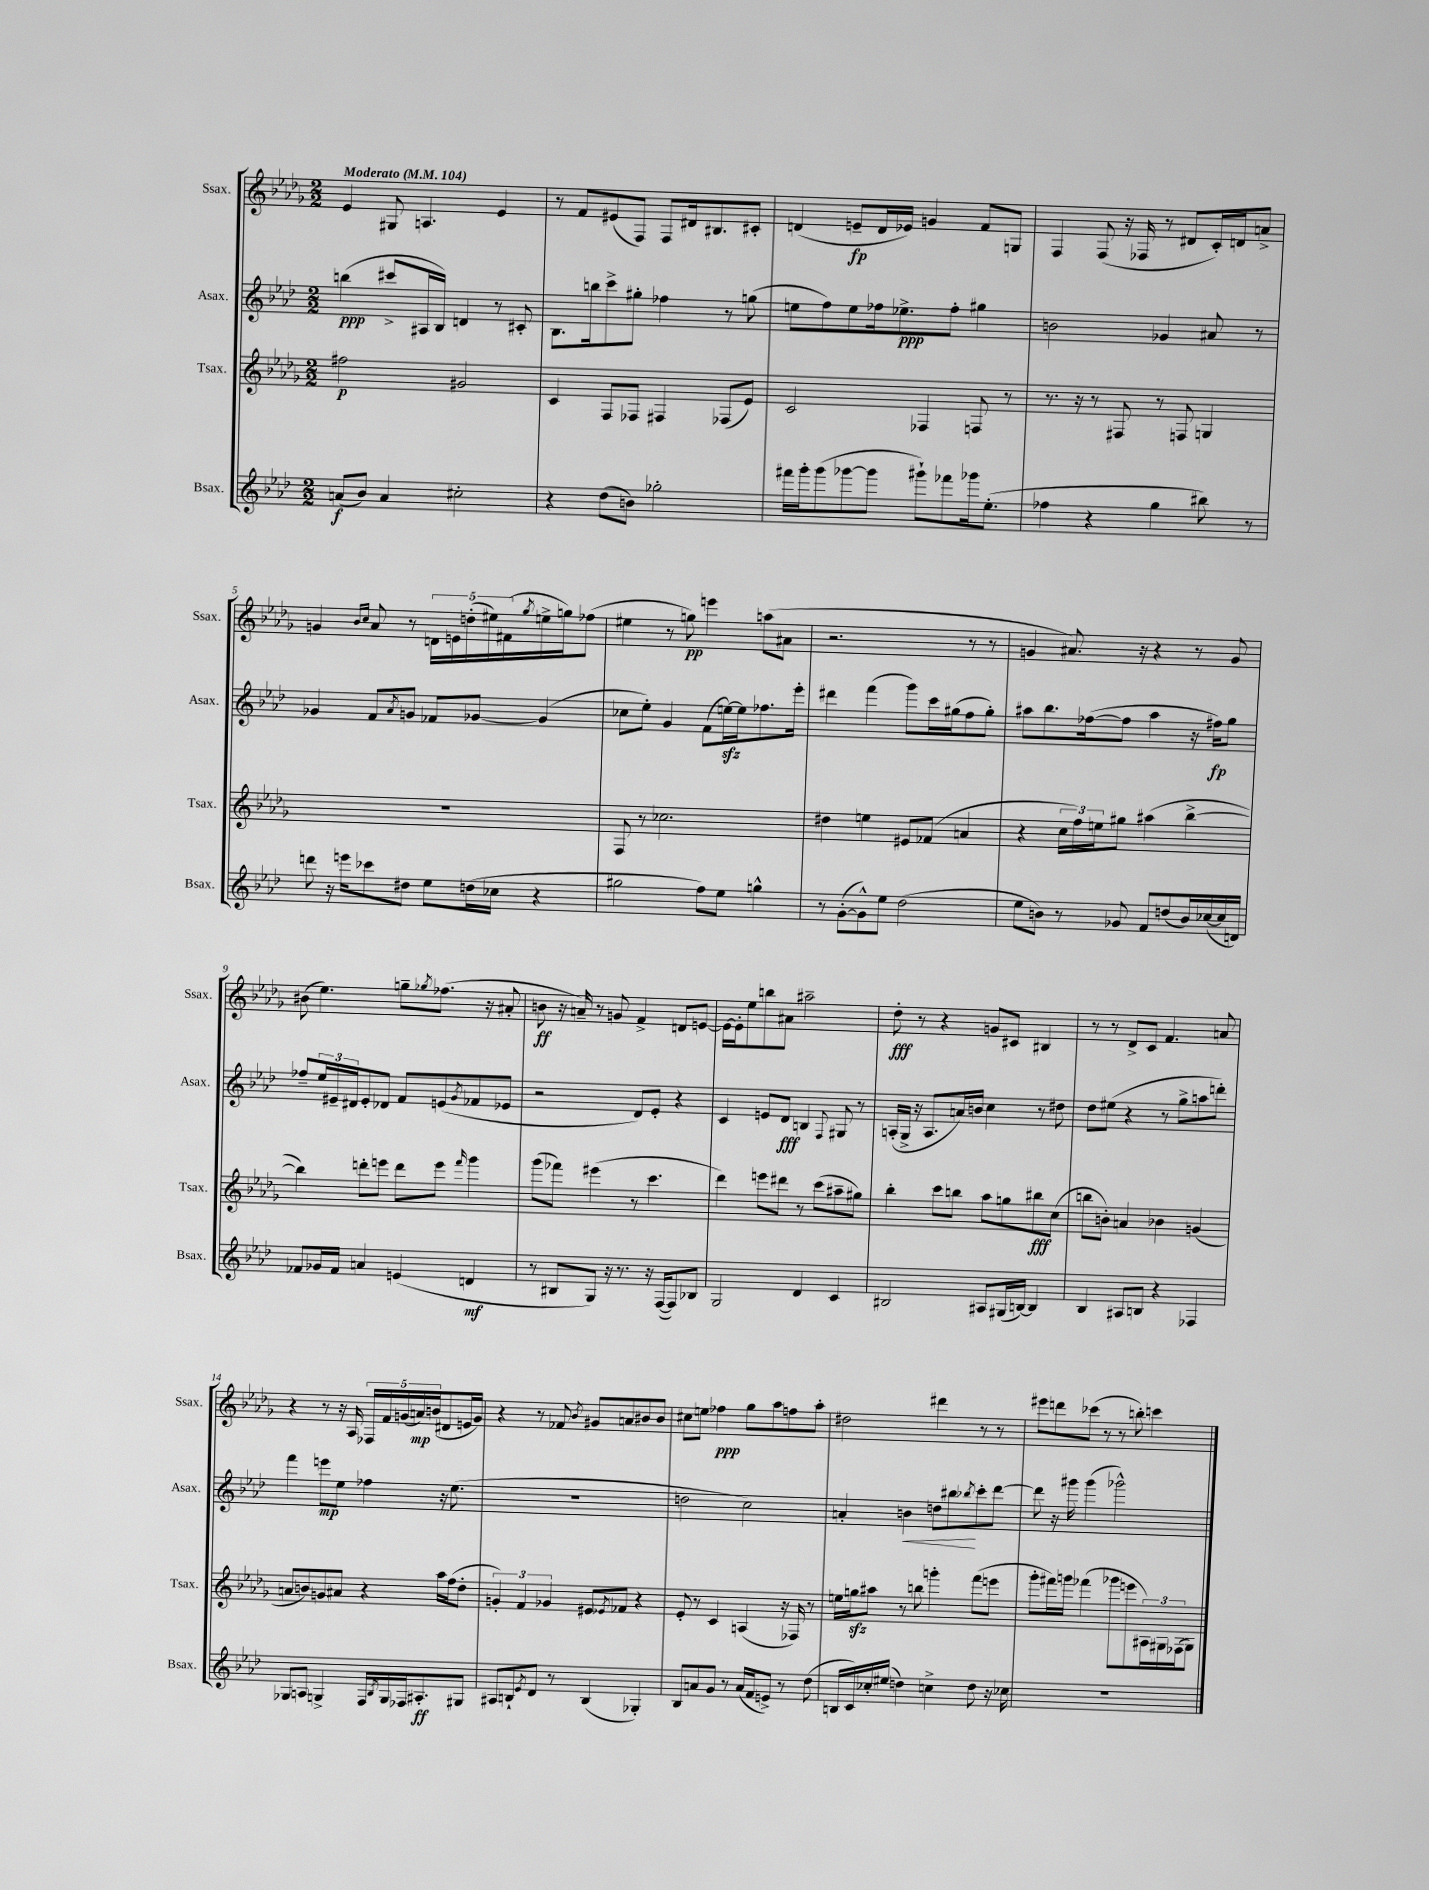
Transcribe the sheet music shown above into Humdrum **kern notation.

**kern	**dynam	**kern	**dynam	**kern	**dynam	**kern	**dynam
*part4	*part4	*part3	*part3	*part2	*part2	*part1	*part1
*staff4	*staff4	*staff3	*staff3	*staff2	*staff2	*staff1	*staff1
*I"Bsax.	*	*I"Tsax.	*	*I"Asax.	*	*I"Ssax.	*
*I'Bsax.	*	*I'Tsax.	*	*I'Asax.	*	*I'Ssax.	*
*clefG2	*	*clefG2	*	*clefG2	*	*clefG2	*
*k[b-e-a-d-]	*	*k[b-e-a-d-g-]	*	*k[b-e-a-d-]	*	*k[b-e-a-d-g-]	*
*M2/2	*	*M2/2	*	*M2/2	*	*M2/2	*
*MM104	*	*MM104	*	*MM104	*	*MM104	*
=1	=1	=1	=1	=1	=1	=1	=1
!	!	!	!	!	!	!LO:TX:a:B:t=Moderato	!
(8an/L	f	2ff#X\	p	(4bbn\	ppp	4e-/	.
8b-/J)	.	.	.	.	.	.	.
4a/	.	.	.	8ccc#X^/L	.	8G#X/	.
.	.	.	.	16A#X/L	.	4.An/	.
.	.	.	.	16B-/JJ)	.	.	.
2cc#X'\	.	2g#X/	.	4dn/	.	.	.
.	.	.	.	8r	.	4e-/	.
.	.	.	.	8c#X'/	.	.	.
=2	=2	=2	=2	=2	=2	=2	=2
4r	.	4c/	.	8.B-\L	.	8r	.
.	.	.	.	.	.	8f/L	.
.	.	.	.	16bbn\k	.	.	.
(8dd-\L	.	8F/L	.	8ccc^\	.	(8e#X/	.
8bn\J)	.	8F-X/J	.	8gg#X'\J	.	8F/J)	.
2gg-X'\	.	4F#X/	.	4ff-X\	.	8F/L	.
.	.	.	.	.	.	16d#X/k	.
.	.	.	.	.	.	8.B#X/	.
.	.	(8F-X/L	.	8r	.	.	.
.	.	8e-/J)	.	(8ggn\	.	8c#X'/J	.
=3	=3	=3	=3	=3	=3	=3	=3
16fff#X\LL	.	2c/	.	8een\L	.	(4dn/	.
16ggg'\J	.	.	.	.	.	.	.
(8ggg\	.	.	.	8ff\)	.	.	.
[8ggg-X\	.	.	.	8ee\	.	8en~/L	fp
8ggg-\J]	.	.	.	16ff-X\k	.	16d/L	.
.	.	.	.	8.ee-X^\	ppp	16e-X/JJ)	.
8ggg#X`\L)	.	4F-X/	.	.	.	4gn/	.
8fff-X\	.	.	.	8ff-'\J	.	.	.
16ggg-X\k	.	8Fn/	.	4gg#X\	.	8f/L	.
(8.ee-'\J	.	.	.	.	.	.	.
.	.	8r	.	.	.	8Gn/J	.
=4	=4	=4	=4	=4	=4	=4	=4
4ff-X\	.	8.r	.	2bn\	.	4F/	.
.	.	16r	.	.	.	.	.
4r	.	8r	.	.	.	(8F/	.
.	.	8F#X/	.	.	.	16r	.
.	.	.	.	.	.	16F-X/	.
4gg\	.	8r	.	4g-X/	.	8r	.
.	.	8Fn/	.	.	.	8d#X/L	.
8bb#X\)	.	4Gn/	.	8a#X/	.	16c'/L)	.
.	.	.	.	.	.	16dn/J	.
8r	.	.	.	8r	.	8an^/J	.
!!LO:LB:g=z
=5	=5	=5	=5	=5	=5	=5	=5
8dddn\	.	1r	.	4g-X/	.	4gn/	.
16r	.	.	.	.	.	.	.
16eeen\KL	.	.	.	.	.	.	.
.	.	.	.	.	.	16qqb-/LL	.
.	.	.	.	.	.	16qqcc/JJ	.
8ccc-X\	.	.	.	8f/L	.	8a-/	.
.	.	.	.	8qa-/	.	.	.
8dd#X\J	.	.	.	8gn/J	.	8r	.
8ee-\L	.	.	.	8f-X/L	.	20dn\LL	.
.	.	.	.	.	.	20en\	.
.	.	.	.	.	.	(20ddn'\	.
(16ddn\L	.	.	.	[8g-X/J	.	.	.
.	.	.	.	.	.	20ee#X\)	.
16cc-X\JJ	.	.	.	.	.	.	.
.	.	.	.	.	.	(20f#X\	.
.	.	.	.	.	.	8qgg-/	.
4r	.	.	.	(4g-/]	.	16een^\	.
.	.	.	.	.	.	16ggn\J)	.
.	.	.	.	.	.	(8ff-X\J	.
=6	=6	=6	=6	=6	=6	=6	=6
2gg#X\	.	8F/	.	8cc-X\L	.	4ee#X\	.
.	.	8r	.	8ee-'\J)	.	.	.
.	.	2.cc-X\	.	4g/	.	8r	.
.	.	.	.	.	.	8ggn\)	pp
8ff\L)	.	.	.	(8f\L	.	4eeen\	.
8ee-\J	.	.	.	[16eenzz\L)	.	.	.
.	.	.	.	16ee\J]	.	.	.
4ggn^^\	.	.	.	8.ff-X\	.	(8aan\L	.
.	.	.	.	.	.	8a#X\J	.
.	.	.	.	16eee-'\Jk	.	.	.
=7	=7	=7	=7	=7	=7	=7	=7
8r	.	4dd#X\	.	4ddd#X\	.	2.r	.
([8g'\L	.	.	.	.	.	.	.
8g^^\])	.	4een\	.	(4fff\	.	.	.
8ee-\J	.	.	.	.	.	.	.
(2dd-\	.	8e#X/L	.	8ggg\L)	.	.	.
.	.	(8f-X/J	.	16ccc\L	.	.	.
.	.	.	.	(16gg#X\J	.	.	.
.	.	4an/	.	8ff\	.	8r	.
.	.	.	.	8gg#'\J)	.	8r	.
=8	=8	=8	=8	=8	=8	=8	=8
8ee-\L	.	4r	.	8aa#X\L	.	4gn/	.
8bn\J)	.	.	.	8.bb-\	.	.	.
8r	.	24cc\LL	.	.	.	8.a#X/)	.
.	.	24ff\)	.	.	.	.	.
.	.	.	.	([16ff-X\k	.	.	.
.	.	24een\J	.	.	.	.	.
8g-X/	.	8gg#X\J	.	8ff-\J]	.	.	.
.	.	.	.	.	.	16r	.
8f/L	.	(4aa#X\	.	4aa#\	.	4r	.
(8ddn/	.	.	.	.	.	.	.
16b/L)	.	[4bb-^\	.	16r	.	8r	.
([16cc-X/	.	.	.	16ff#X\KL)	fp	.	.
16cc-/]	.	.	.	8gg\J	.	8g/	.
16dn/JJ)	.	.	.	.	.	.	.
!!LO:LB:g=z
=9	=9	=9	=9	=9	=9	=9	=9
8f-X/L	.	4bb-\])	.	8ff-X~/L	.	(8b#X\	.
16g-X/L	.	.	.	24ee-/L	.	4.ee-\)	.
.	.	.	.	24e#X~/	.	.	.
16f-/JJ	.	.	.	.	.	.	.
.	.	.	.	24d#X/J	.	.	.
4an/	.	8dddn'\L	.	8e#'/	.	.	.
.	.	8eeen\J	.	8d-X/J	.	.	.
(4en/	.	8ddd\L	.	8f/L	.	8ggn~\L	.
.	.	.	.	.	.	8qgg-X/	.
.	.	8eee\J	.	(8en/	.	(8.ff-X\J	.
.	.	16qqfff/	.	8qg/	.	.	.
4dn/	mf	4ggg-\	.	8f-X/	.	.	.
.	.	.	.	.	.	16r	.
.	.	.	.	8e-X/J	.	8a#X'/	.
=10	=10	=10	=10	=10	=10	=10	=10
8r	.	(8ggg-\L	.	2r	.	8bn\	ff
8B#X/L	.	8fff-X\J)	.	.	.	16r	.
.	.	.	.	.	.	16an~/)	.
8G/J)	.	(4eee#X\	.	.	.	8r	.
16r	.	.	.	.	.	8gn/	.
8.r	.	.	.	.	.	.	.
.	.	8r	.	8d-/L)	.	4f^/	.
16r	.	4.ccc\	.	8e-'/J	.	.	.
([16F/KL	.	.	.	.	.	.	.
8F/])	.	.	.	4r	.	8dn/L	.
8B-X/J	.	.	.	.	.	[8en/J	.
=11	=11	=11	=11	=11	=11	=11	=11
2G/	.	4ddd-\)	.	4c/	.	16e\LL_	.
.	.	.	.	.	.	16e'\J]	.
.	.	.	.	.	.	8ee-\	.
.	.	8eeen\L	.	8en/L	.	8bbn\	.
.	.	8ddd#X\J	.	8d-/J	fff	8a#X\J	.
4d-/	.	8r	.	4Bn/	.	2aa#X~\	.
.	.	(8ccc\L	.	.	.	.	.
.	.	.	.	8qqF/	.	.	.
4c/	.	8aa#X~\	.	8G#X/	.	.	.
.	.	8gg#X\J)	.	8r	.	.	.
=12	=12	=12	=12	=12	=12	=12	=12
2B#X/	.	4bb-'\	.	(16An'/LL	.	8dd-'\	fff
.	.	.	.	16G^/JJ	.	.	.
.	.	.	.	16r	.	8r	.
.	.	.	.	8.A/L	.	.	.
.	.	8ccc\L	.	.	.	4r	.
.	.	8bbn\J	.	16an/L)	.	.	.
.	.	.	.	16bn/JJ	.	.	.
8A#X/L	.	8aa-\L	.	4cc\	.	8gn/L	.
(16G#X/L	.	8ggn\	.	.	.	8c#X/J	.
[16Bn/JJ)	.	.	.	.	.	.	.
4B/]	.	8bb#X\	fff	8r	.	4B#X/	.
.	.	(8cc\J	.	8dd#X\	.	.	.
=13	=13	=13	=13	=13	=13	=13	=13
4B-/	.	8bbn\L	.	8dd-\L	.	8r	.
.	.	8bn'\J)	.	(8ee#X\J	.	8r	.
8A#X/L	.	4an/	.	4r	.	8d-^/L	.
8Bn/J	.	.	.	.	.	8c/J	.
4r	.	4b-X\	.	8r	.	4.f/	.
.	.	.	.	8gg^\L	.	.	.
4F-X/	.	(4gn/	.	8aan\	.	.	.
.	.	.	.	8dddn'\J)	.	8an/	.
!!LO:LB:g=z
=14	=14	=14	=14	=14	=14	=14	=14
8G-X/L	.	8an/L	.	4fff\	.	4r	.
8An/J	.	8bn/)	.	.	.	.	.
4Gn^/	.	8gn/	.	8eeen\L	mp	8r	.
.	.	8a#X/J	.	8ee-\J	.	16r	.
.	.	.	.	.	.	16A-/	.
16F/LL	.	4r	.	4ff-X\	.	20F-X/LL	.
.	.	.	.	.	.	20f/	.
8qB-/	.	.	.	.	.	.	.
16G/	.	.	.	.	.	.	.
.	.	.	.	.	.	(20gn/	.
16F-X/J	.	.	.	.	.	.	.
.	.	.	.	.	.	20an/)	mp
8.A#X'/	ff	.	.	.	.	.	.
.	.	.	.	.	.	(20bn/J	.
.	.	16aa-\LL	.	16r	.	8d#X/	.
.	.	(16ff\J	.	(8.ee-\	.	.	.
8G#X/J	.	8dd-'\J	.	.	.	16en/L	.
.	.	.	.	.	.	16g/JJ)	.
=15	=15	=15	=15	=15	=15	=15	=15
8A#X/L	.	6gn'/)	.	1r	.	4r	.
8Bn`/	.	.	.	.	.	.	.
.	.	6f/	.	.	.	.	.
8qe-/	.	.	.	.	.	.	.
8d-/J	.	.	.	.	.	8r	.
.	.	6g-X/	.	.	.	.	.
8r	.	.	.	.	.	8f-X/	.
.	.	.	.	.	.	8qb-/	.
(4B/	.	8e#X/L	.	.	.	8g#X/L	.
.	.	8qe-X/	.	.	.	.	.
.	.	8f-X/J	.	.	.	8an/	.
4G-X'/)	.	4r	.	.	.	8b#X/	.
.	.	.	.	.	.	8b#/J	.
=16	=16	=16	=16	=16	=16	=16	=16
8B-/L	.	8e-'/	.	2ddn\	.	8cc#X\L	.
8an/	.	8r	.	.	.	8een\J	.
8g/J	.	4c/	.	.	.	4ff-X\	ppp
8r	.	.	.	.	.	.	.
(16a/LL	.	(4An/	.	2cc\)	.	8gg-\L	.
16f/J	.	.	.	.	.	.	.
8en^/J)	.	.	.	.	.	8aa-\	.
8r	.	16r	.	.	.	8ffn\	.
.	.	16F-X/)	.	.	.	.	.
(8dd-\	.	8r	.	.	.	8aa-'\J	.
=17	=17	=17	=17	=17	=17	=17	=17
16Bn/LL	.	16een\LL	.	4an'/	.	2dd#X\	.
16c/)	.	16ggnzz\J	.	.	.	.	.
16cc-X'/	.	8aa#X\J	.	.	.	.	.
(16ee#X/JJ	.	.	.	.	.	.	.
!	!	!	!	!	!LO:HP:b	!	!
4ddn\)	.	8r	.	4bn\	<	.	.
.	.	8bbn\	.	.	.	.	.
4ccn^\	.	4gggn'\	.	8ddn\L	.	4ddd#X\	.
.	.	.	.	8bb#X\	.	.	.
.	.	.	.	8qbb-X/	.	.	.
8dd\	.	(8fff\L	.	8ccc'\	[	8r	.
16r	.	8eeen\J	.	[8ddd-\J	.	8r	.
16cc-X\	.	.	.	.	.	.	.
=18	=18	=18	=18	=18	=18	=18	=18
1r	.	8ggg-'\L	.	8ddd-\]	.	8eee#X\L	.
.	.	16fff#X\L)	.	16r	.	8dddn\	.
.	.	16gggn\JJ	.	16ggg#X\	.	.	.
.	.	(4fff-X\	.	(4ggg#\	.	(8ccc-X\J	.
.	.	.	.	.	.	8r	.
.	.	8ggg-X\L	.	2ggg-X^^\)	.	8r	.
.	.	8eeen\	.	.	.	8bbn'\)	.
.	.	24A#X\L)	.	.	.	4cccn\	.
.	.	24G#X\	.	.	.	.	.
.	.	(24F-X\J	.	.	.	.	.
.	.	8G#\J)	.	.	.	.	.
==	==	==	==	==	==	==	==
*-	*-	*-	*-	*-	*-	*-	*-
